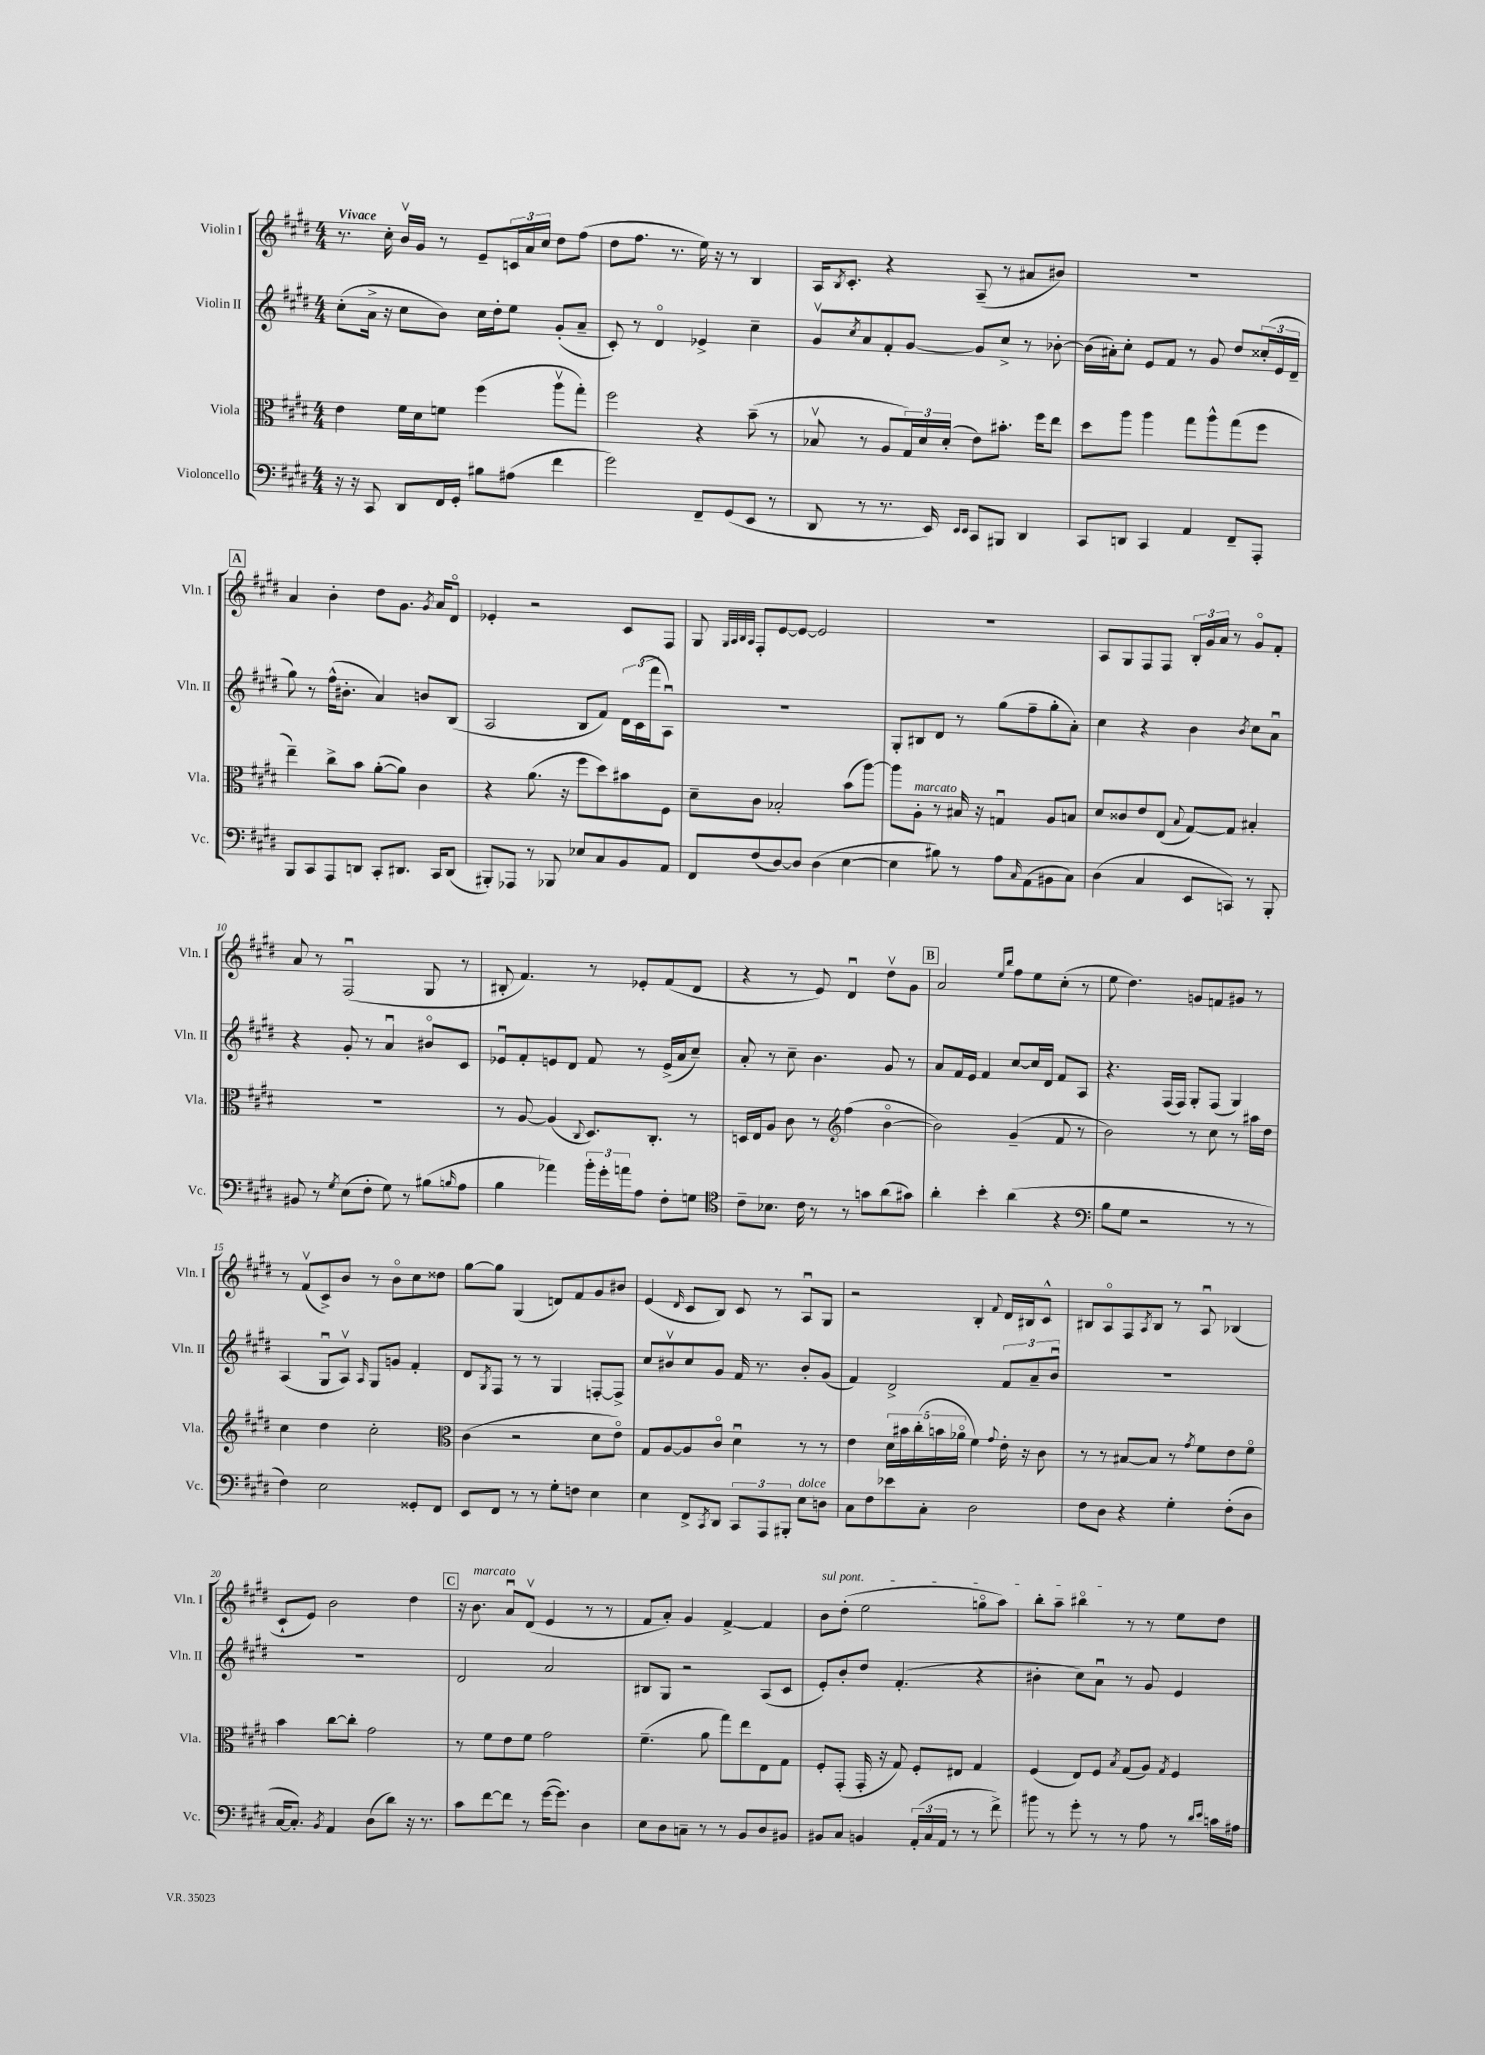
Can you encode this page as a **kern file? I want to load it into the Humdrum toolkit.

**kern	**kern	**kern	**kern
*staff4	*staff3	*staff2	*staff1
*clefF4	*clefC3	*clefG2	*clefG2
*k[f#c#g#d#]	*k[f#c#g#d#]	*k[f#c#g#d#]	*k[f#c#g#d#]
*M4/4	*M4/4	*M4/4	*M4/4
16r	4e\	(8cc#'\L	8.r
16r	.	.	.
8CC#/	.	16a^\Jk	.
.	.	16r	16cc#'\
8DD#/L	16f#\LL	8cc#\L	16bv/LL
.	16d#\J	.	16g#/JJ
16FF#/L	8f\J	8b\J)	8r
16GG#'/JJ	.	.	.
8B#\L	(4ff#\	16cc#\LL	8e~/L
.	.	16dd#'\J	.
(8A#\J	.	8ee\J	24c/L
.	.	.	24a/
.	.	.	24cc#/JJ
4f#\	8aav\L	(8g#'/L	8dd#\L
.	8gg#'\J)	8a~/J	(8ff#\J
=	=	=	=
2g#\)	2ff#\	8c#'/)	8dd#\L
.	.	8r	8.ff#\J
.	.	4d#o/	.
.	.	.	8.r
8FF#~/L	4r	4e-^/	16ee\)
.	.	.	16r
(8GG#/	.	.	8r
8EE/J	(8b~\	4cc#~\	4B/
8r	8r	.	.
=	=	=	=
8DD#/	8B-v/	8g#v/L	16A/LK
.	.	.	8qB/
.	.	.	8.c#'/J
.	.	8qcc#/	.
8r	8r	8a/	.
8.r	8A/L	8f#'/	4r
.	24G#/L)	[8g#/J	.
.	24d#/	.	.
16EE/)	.	.	.
.	(24d#'/JJ	.	.
16qqEE/LL	.	.	.
16qqEE/JJ	.	.	.
8CC#/L	8e\L)	8g#/]L	(8A~/
8BBB#/J	8.b#'\J	8cc#^/J	8r
4DD#/	.	8r	8a#/L
.	16ff#\LK	.	.
.	8ee\J	[8b-'\	8b#/J)
=	=	=	=
8CC#/L	8dd#\L	(16b-\]LL	1r
.	.	16a#'\J)	.
8DD/J	8aa\J	8cc#'\J	.
4CC#/	4aa\	8e/L	.
.	.	8f#/J	.
4AA/	8gg#\L	8r	.
.	8aa^^\	8g#/	.
8FF#~/L	(8gg#\	8dd#/L	.
8AAA'/J	8ff#\J	(24cc##'/L	.
.	.	24e/	.
.	.	24d#~/JJ	.
=	=	=	=
8BBB/L	4ee~\)	8gg#\)	4a/
8CC#/	.	8r	.
8AAA/	8cc#^\L	(16ff#^^\LK	4b'\
.	.	8.b#'\J	.
8DD/J	8b\J	.	.
8CC#'/L	([8a'\L	4a/)	8dd#\L
8.DD#/J	8a\]J)	.	8.g#\J
.	4c#\	8b/L	.
.	.	.	8qg#/
16CC#/LK	.	.	16a/LK
(8DD#/J	.	(8B/J	8d#o/J
=	=	=	=
8BBB#'/L)	4r	2A/	4e-'/
8AAA-/J	.	.	.
8r	(8.a\	.	2r
8BBB-/	.	.	.
.	16r	.	.
8E-/L	8ff#\L	8B/L	.
8C#/	8dd#\)	8f#/J)	.
8BB/	8b#\	24d#\LL	8c#/L
.	.	(24c#\	.
.	.	24fff#\J	.
8AA/J	8F#\J	8Au\J)	8F#/J
=	=	=	=
8FF#/L	8d#~\L	1r	8G#/
.	.	.	32qqG#/LLL
.	.	.	32qqA/
.	.	.	32qqB/
.	.	.	32qqA/JJJ
(8F#/	8c#\J	.	8F#'/L
[8D#/)	2B-'/	.	[8e/
8D#/]J	.	.	8e/_J
(4D#\	.	.	2e/]
[4E\	(8b\L	.	.
.	[8aa\J)	.	.
=	=	=	=
4E\]	8aa\]L	8G#'/L	1r
.	8A'\J	8B#/	.
8B#\)	8r	8d#/J	.
8r	16B#/	8r	.
.	16r	.	.
8A\L	4Gu/	(8gg#\L	.
16qqC#/	.	.	.
(8AA\	.	8ff#~\	.
8BB#\	8A/L	8gg#'\	.
8C#\J)	8B/J	8a'\J)	.
=	=	=	=
(4D#\	8d#/L	4cc#\	8A/L
.	8c##/	.	8G#/
4C#/	8e/	4r	8F#/
.	(8E/J	.	8F#/J
.	8qqB/	.	.
8EE/L	[8G#/L)	4b\	24B'/LL
.	.	.	24g#/
.	.	.	24a/JJ
8CC/J)	8G#/]J	.	8r
.	.	8qb/	.
8r	4B#'/	8cc#\L	8g#o/L
8BBB'/	.	8au\J	8f#'/J
=	=	=	=
8BB#/	1r	4r	8a/
8r	.	.	8r
8qG#/	.	.	.
(8E\L	.	8g#'/	(2F#u/
8F#'\J	.	8r	.
8G#\)	.	4au/	.
8r	.	.	.
(8B#\L	.	8b#o/L	8G#/
16qqB/	.	.	.
8A\J	.	8c#/J	8r
=	=	=	=
4B\	8r	8e-u/L	8B#'/
.	[8A/	8f#'/	4.f#/)
4a-\)	(4A/]	8e/	.
.	.	8d#/J	.
.	8qqC#/	.	.
24b'\LL	8.D#/L)	8f#/	8r
24g#'\	.	.	.
24a\J	.	.	.
8A\J	.	8r	8e-'/L
.	8.C#'/J	.	.
8F#'\L	.	(16e^/LL	(8f#/
.	.	16a/J	.
8G\J	8r	8cc#~/J)	8d#/J
=	=	=	=
*clefC4	*	*	*
8c#~\L	16D/LL	8a'/	4r
.	16E/J	.	.
8.B-\J	8A/J	8r	.
.	8c#\	8cc#~\	8r
16c#\	.	.	.
8r	8r	4.b\	8e/)
*	*clefG2	*	*
8r	(4ff#\	.	4d#u/
8g\L	.	.	.
(8a\	[4bo\	8g#/	8dd#v\L
8g#\J)	.	8r	8g#\J
=	=	=	=
4a'\	2b\])	8a/L	2a/
.	.	16f#/L	.
.	.	16e/JJ	.
4b'\	.	4f#/	.
.	.	.	16qqee/LL
.	.	.	16qqbb/JJ
(4a\	(4g#~/	[8cc#/L	8ff#\L
.	.	16cc#/]L	8ee\
.	.	16d#/JJ	.
4r	8f#/	8f#/L	(8cc#'\J
.	8r	8A/J	8r
=	=	=	=
*clefF4	*	*	*
8B\L	2b\)	4.r	8ee\
8G#\J	.	.	4.dd#\)
2r	.	.	.
.	.	(16F#/LL	.
.	.	16F#/JJ)	.
.	8r	8G#'/L	8g/L
.	8cc#\	(8F#/J	8f/
8r	8r	4G#/)	8g#/J
8r	16aa#\LL	.	8r
.	16dd#\JJ	.	.
=	=	=	=
4F#\)	4cc#\	(4A/	8r
.	.	.	(8f#v/L
2E\	4dd#\	8G#u/L	8c#^/)
.	.	8Av/J)	8b/J
.	.	16qqA/	.
.	2cc#'\	8G#/L	8r
.	.	8g/J	8bo\L
8GG##'/L	.	4f#'/	8cc#\
8FF#/J	.	.	8dd##\J
=	=	=	=
*	*clefC3	*	*
8EE/L	(4c#\	8d#/L	[8gg#\L
.	.	8qG#/	.
8FF#/J	.	8F#/J	8gg#\]J
8r	2r	8r	(4G#/
8r	.	8r	.
8G#'\L	.	4G#/	8d/L)
8F\J	.	.	8f#/
4E\	8d#\L	[8F'/L	8g#/
.	8eo\J)	8F^/]J	8b#/J
=	=	=	=
4E\	8G#/L	8cc#/L	(4e/
.	[8A/	8b#v/	.
.	.	.	16qqd#/
8FF#^/L	8A/]	8cc#/	8c#/L
8qCC#/	.	.	.
8DD#/J	8c#o/J	8g#/J	8B/J)
12CC#/L	4d#u\	16f#/	8c#/
.	.	8.r	.
12AAA/	.	.	.
.	.	.	8r
12BBB#'/J	.	.	.
8E\L	8r	8b#'/L	8Au/L
8D\J	8r	(8g#/J	8G#/J
=	=	=	=
8C#\L	4e\	4f#/)	2r
8F#\	.	.	.
8e-\	20d#\LL	2d#^/	.
.	20b#\	.	.
.	(20cc#'\	.	.
8C#'\J	.	.	.
.	20b\	.	.
.	20a-o\JJ	.	.
2D#\	4f#\)	.	4B'/
.	8qqg#/	.	8qqf#/
.	16e'\	12f#/L	16d#/LL
.	16r	.	16B#/J
.	.	12a~/	.
.	8c#\	.	8c#^^/J
.	.	12bu/J	.
=	=	=	=
8F#\L	8r	1r	8B#/L
8D#\J	8r	.	8Ao/
4r	[8B#/L	.	8F#/
.	.	.	8qA/
.	8B#/]J	.	8B#/J
4G#'\	8r	.	8r
.	8qg#/	.	.
.	8f#\L	.	8Au/
(8F#'\L	8e\	.	(4B-/
8D#\J	8f#o\J	.	.
=	=	=	=
[16C#/LK	4b\	1r	8c#`/L
8.C#'/]J)	.	.	.
.	.	.	8e/J)
8qBB/	.	.	.
4AA/	[8cc#\L	.	2b\
.	8cc#'\]J	.	.
(8D#\L	2g#\	.	.
8d#\J)	.	.	.
16r	.	.	4dd#\
8.r	.	.	.
=	=	=	=
8c#\L	8r	2d#/	16r
.	.	.	8.b\
[8f#\	8f#\L	.	.
8f#\]J	8e\	.	8au/L
8r	8f#\J	.	(8d#v/J
([16g#\LK	2g#\	2a/	4e/
8.g#\]J)	.	.	.
4D#\	.	.	8r
.	.	.	8r
=	=	=	=
8E\L	(4.f#~\	8B#/L	8f#/L
8D#\	.	8G#/J	8a'/J)
8C~\J	.	2r	4g#/
8r	8a\	.	.
8r	8gg#\L)	.	[4f#^/
8BB/L	8ee\	.	.
8D#/	8E\	(8A/L	4f#/]
8BB#/J	8G#\J	8c#/J	.
=	=	=	=
8BB#/L	8F#'/L	8e'/L)	8b\L
8C#/J	(8GG#'/J	8b'/	(8dd#'\J
4BB/	16GG#'/	8dd#/J	2ee\
.	16r	.	.
.	8G#/)	(4.f#'/	.
(24AA'/LL	8F#'/L	.	.
24C#/	.	.	.
24AA/JJ	.	.	.
8r	8E#/J	.	.
8r	4G#/	4r	8ggo\L
8f#^\)	.	.	8aa\J)
=	=	=	=
8b#\	(4F#/	4b#'\	8bb'\L
8r	.	.	8aa~\J
8g#'\	8E/L)	8cc#\L)	4bb#o\
8r	8F#/J	8au\J	.
.	8qB/	.	.
8r	(8G#/L	8r	8r
8A\	8A/J)	8g#/	8r
.	8qG#/	.	.
8r	4F#/	4e/	8ee\L
16qqd#/LL	.	.	.
16qqe/JJ	.	.	.
16c\LL	.	.	8dd#\J
16A#\JJ	.	.	.
==	==	==	==
*-	*-	*-	*-
